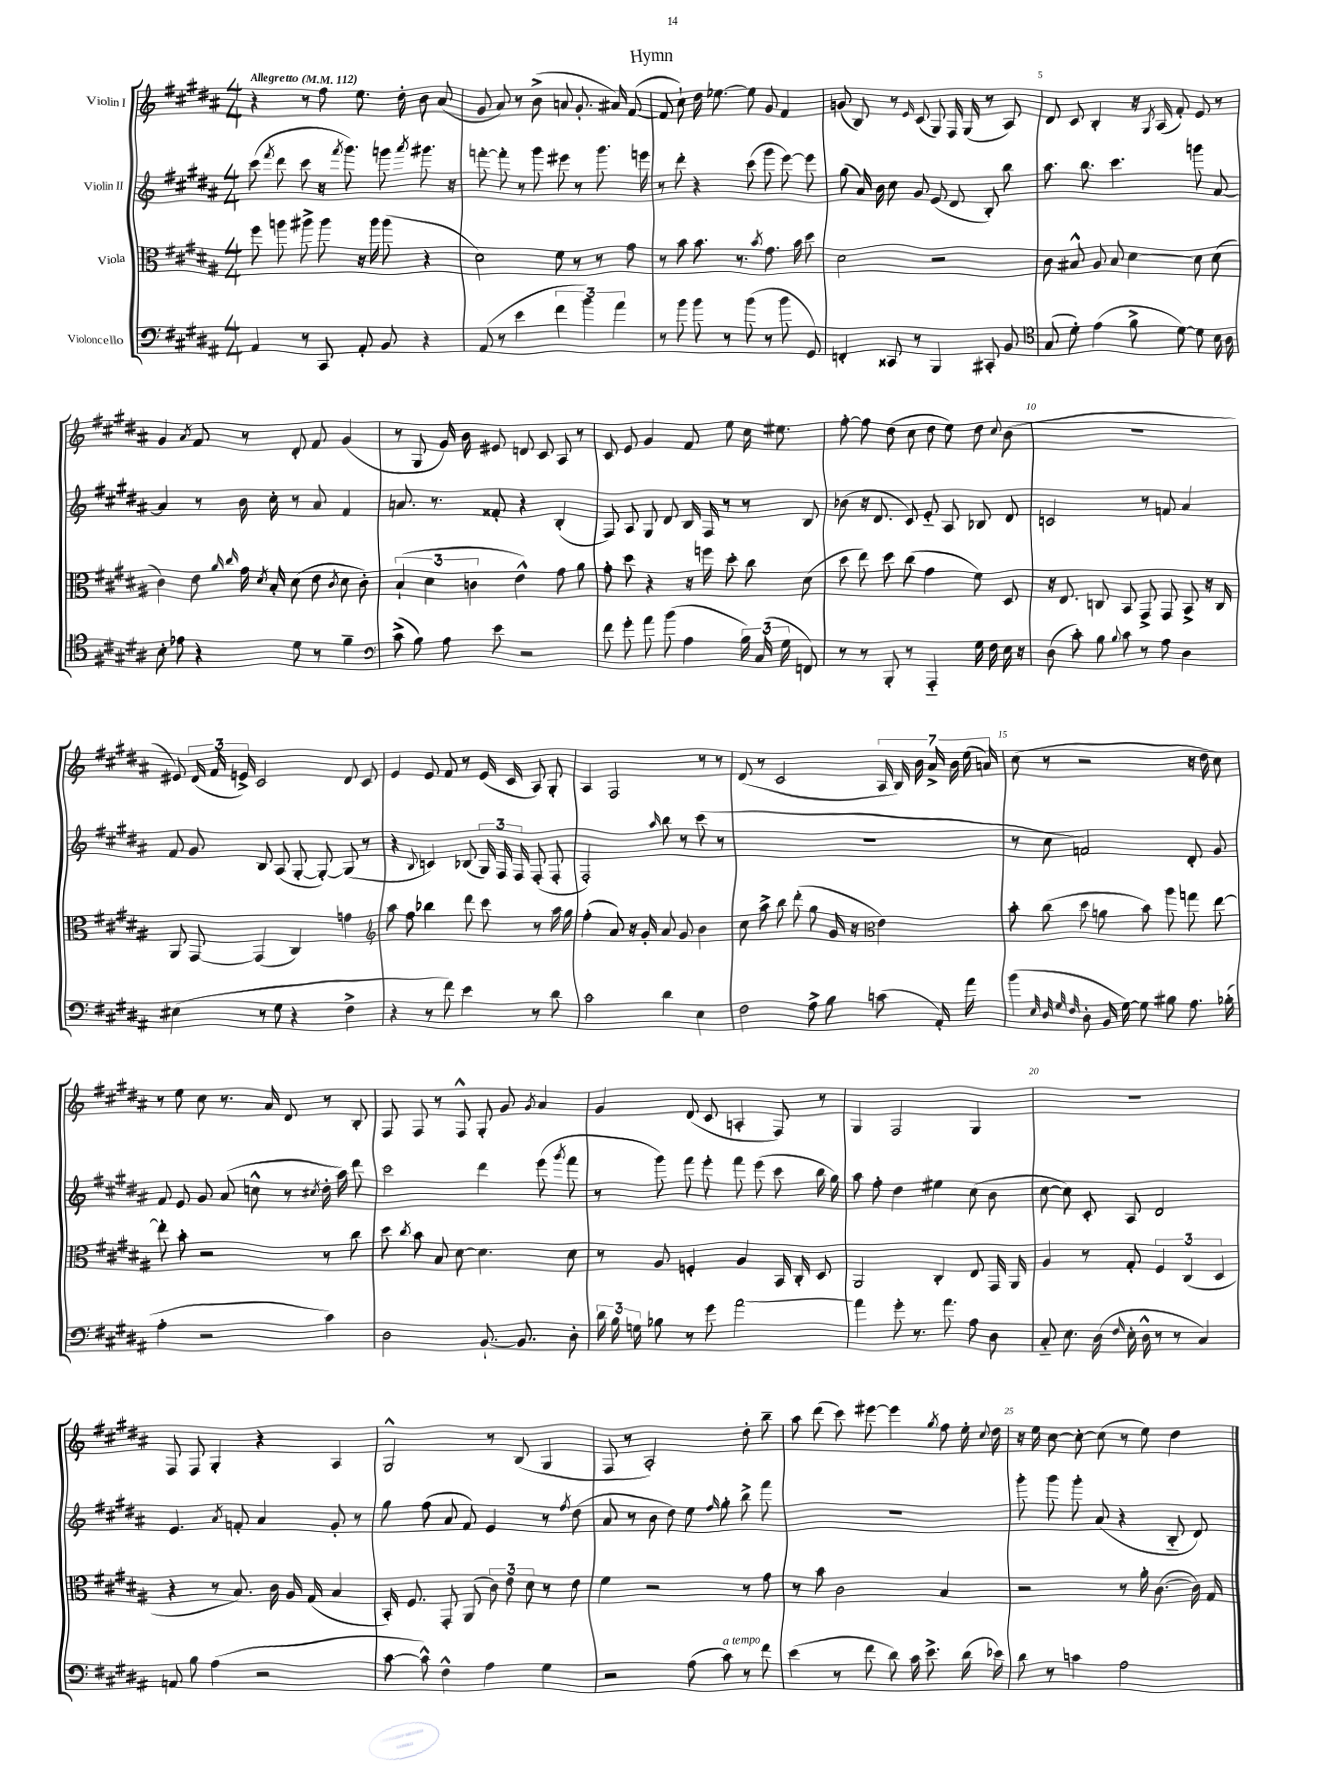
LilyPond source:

\header { title = "Hymn" }
<<
\new StaffGroup <<
\new Staff = "s0" \with { instrumentName = "Violin I" } {
    \clef treble \key b \major \numericTimeSignature \time 4/4 \tempo "Allegretto" 4 = 112
    \autoBeamOff r4 r8 fis''8 e''8. dis''16-. b'8 ais'8( |
    gis'8 ais'8) r8 b'8->( a'8 gis'8.-. ais'16) fis'8~( |
    fis'8 cis''8-!) dis''16 ees''8.~ ees''8 gis'8 fis'4 |
    g'8( b8) r8 \grace { e'16 } cis'8( gis8) fis16 gis16( r8 ais8) |
    dis'8 cis'8 b4-. r16 \acciaccatura { gis8 } ais16( fis'8-.) e'8 r8 |
    gis'4 \acciaccatura { ais'8 } fis'8 r8 dis'8-. fis'8 gis'4( |
    r8 gis8 gis'16) b'16 eis'8 d'8 cis'8 ais8 r8 |
    cis'8 e'8 gis'4 fis'8 e''8 cis''16 eis''8. |
    fis''8~-. fis''8 dis''8( cis''8 dis''8 e''8) dis''8 \appoggiatura { cis''8 } b'8( |
    R1 |
    eis'8) \tuplet 3/2 { dis'16( fis'16 e'16->) } cis'2 dis'8 cis'8 |
    e'4 e'8 fis'8 r8 e'16( cis'16 ais8) gis8-. |
    ais4 fis2 r8 r8 |
    dis'8( r8 cis'2 \tuplet 7/4 { ais16 b16) b'16 ais'16-> b'16 e''16( a'16) } |
    cis''8( r8 r2 r16 dis''16 cis''8) |
    r8 e''8 cis''8 r8. ais'16 dis'8 r8 b8-. |
    fis8 fis8 r8 fis8-^ gis8-. gis'8 \acciaccatura { gis'8 } ais'4 |
    gis'4 dis'8( cis'8 a4-. fis8) r8 |
    gis4 fis2 gis4 |
    R1 |
    fis8 fis8 gis4-. r4 ais4 |
    gis2-^ r8 b8( gis4 |
    fis8 r8 ais2-.) dis''8-. b''8-- |
    ais''8 dis'''8( cis'''8) eis'''8~ eis'''4 \acciaccatura { gis''8 } fis''8 e''16-. \appoggiatura { cis''8 } dis''16 |
    r16 e''16 cis''8~ cis''8~-. cis''8( r8 e''8) dis''4 \bar "|." |
}
\new Staff = "s1" \with { instrumentName = "Violin II" } {
    \clef treble \key b \major \numericTimeSignature \time 4/4
    \autoBeamOff cis'''8( \acciaccatura { fis'''8 } dis'''8 cis'''8 r16 \acciaccatura { fis'''8 } gis'''8.) g'''8 \acciaccatura { ais'''8 } gis'''8. r16 |
    f'''8~-. f'''8-. r8 gis'''8 eis'''8 r8 gis'''8. e'''16 |
    r8 dis'''8-. r4 cis'''8( gis'''8 e'''8~) e'''8 |
    gis''8( ais'16) b'16 cis''8 gis'8 e'8( dis'8 b8-.) b''8 |
    ais''8. b''8. cis'''4. g'''8 ais'8~ |
    ais'4 r8 b'16 cis''16-. r8 ais'8 fis'4 |
    a'8. r8. fisis'8-. r4 b4-.( |
    fis8) ais8 gis8 dis'8 b16 fis16 r8 r8 b8 |
    bes'8( r16 dis'8. cis'8) e'8-_ ais8 bes8 dis'8 |
    c'2 r8 f'8 ais'4 |
    fis'8 gis'8 b8 ais8( gis8~-. gis8~-.) gis8( r8 |
    r4 \appoggiatura { b8 } c'4) bes8( \tuplet 3/2 { gis16) fis16 fis16 } fis8-.( fis8-. |
    fis2-.) \grace { ais''16 } b''8 r8 cis'''8( r8 |
    R1 |
    r8 cis''8 f'2) dis'8-. gis'8 |
    fis'8 e'8 gis'8 ais'8( c''8-^ r8 \acciaccatura { cis''8 } dis''16-. ais''16) dis'''8 |
    cis'''2 dis'''4 e'''8( \acciaccatura { gis'''8 } fis'''8 |
    r8 gis'''8) fis'''8 e'''8-. fis'''8 e'''8( cis'''8 b''16 gis''16) |
    ais''8 fis''8-. dis''4 eis''4 cis''8( b'8 |
    cis''8~ cis''8) cis'8-. ais8 dis'2 |
    e'4. \acciaccatura { ais'8 } f'8-. ais'4 gis'8-. r8 |
    gis''8 fis''8( ais'8 fis'8) e'4 r8 \acciaccatura { fis''8 } dis''8( |
    ais'8 r8 b'8 dis''8) e''8 \grace { fis''16 } gis''8-. b''8-> fis'''8 |
    R1 |
    gis'''8-. gis'''8 gis'''8-. ais'8( r4 b8-_ dis'8) \bar "|." |
}
\new Staff = "s2" \with { instrumentName = "Viola" } {
    \clef alto \key b \major \numericTimeSignature \time 4/4
    \autoBeamOff fis''8 a''8 ais''8-> ais''8 r16 ais''16 ais''8( r4 |
    dis'2) fis'8 r8 r8 gis'8 |
    r8 b'8 b'8. r8. \acciaccatura { b'8 } gis'8. b'16 dis''8 |
    dis'2 r2 |
    cis'8 bis8-^ ais8 bis8 dis'4~ dis'8 dis'8( |
    cis'4) e'8 \grace { ais'16 cis''16 } gis'16 \acciaccatura { dis'8 } b16-. dis'8( e'8 \acciaccatura { cis'8 } dis'8 cis'8-.) |
    \tuplet 3/2 { b4-!( dis'4 c'4 } e'4-^) gis'8 ais'8 |
    gis'8-. dis''8 r4 r16 f''16 dis''8-. cis''8 dis'8( |
    dis''8 e''8) dis''8 cis''8( gis'4 fis'8) dis8 |
    r16 e8. c8 b,8 gis,8-> gis,8 b,8-> r16 c16 |
    ais,8 gis,8~ gis,4( cis4) g'4 |
    \clef treble ais''8 fis''8 bes''4 dis'''8 cis'''8 r8 ais''16 gis''16 |
    fis''4-.( ais'8) r16 gis'16-. ais'8 gis'8 b'4 |
    cis''8 ais''8-> b''8 dis'''8-.( gis''8 gis'16 r16 \clef alto e'4) |
    b'8-. cis''8( dis''8 a'8 b'8) ais''8 g''8 e''8~ |
    e''8-. b'8-. r2 r8 cis''8 |
    dis''8 \acciaccatura { cis''8 } b'8 b8 dis'8~ dis'4. dis'8 |
    r8 ais8 f4-. ais4 b,16 cis16-. dis8 |
    ais,2 cis4-. e8 gis,16 ais,16 |
    ais4 r8 gis8-. \tuplet 3/2 { fis4 cis4( dis4 } |
    r4 r8 b8.) cis'16 ais16 gis16( b4 |
    b,16-.) fis8. gis,8-. ais,8( \tuplet 3/2 { cis'8) e'8 dis'8 } r8 e'8 |
    fis'4 r2 r8 gis'8 |
    r8 b'8 cis'2 b4 |
    r2 r8 ais'16-. cis'8.~( cis'16) gis16 \bar "|." |
}
\new Staff = "s3" \with { instrumentName = "Violoncello" } {
    \clef bass \key b \major \numericTimeSignature \time 4/4
    \autoBeamOff ais,4 r8 cis,8 ais,8-. b,8 r4 |
    ais,8( r8 e'4 \tuplet 3/2 { fis'4 b'4) ais'4 } |
    r8 b'8 b'8 r8 b'8( r8 b'8 gis,8) |
    f,4-. cisis,8 r8 b,,4 cis,8-. b,8 |
    \clef tenor gis8( dis'8-.) e'4( fis'8-> dis'8~) dis'8 b16 ais16 |
    b8-. ees'8 r4 dis'8 r8 fis'4-- |
    \clef bass cis'8->( b8) ais8 e'8 r2 |
    fis'8 gis'8-. ais'8 b'8( ais4 \tuplet 3/2 { b16) cis16( gis16 } f,8) |
    r8 r8 b,,8-. r8 ais,,4-_ gis16 fis16 e16 r16 |
    dis8( cis'8-.) b8 \appoggiatura { b8 } cis'8 r8 ais8 dis4 |
    eis4( r8 gis8 r4 fis4-> |
    r4 r8 fis'8) e'4 r8 dis'8 |
    cis'2 dis'4 e4 |
    fis2 ais8-> b8 c'8( ais,16-.) ais'16 |
    b'4( \grace { e32 dis32 gis32 fis32 } dis8-. b,16 gis16~) gis8 bis8 ais8. bes16-.( |
    ais4-. r2 cis'4) |
    dis2 b,8.~-! b,8. dis8-. |
    \tuplet 3/2 { dis'16 b16 g16 } bes8 r8 gis'8 ais'2~ |
    ais'4 gis'8-. r8. ais'8. ais8 dis8 |
    cis8-_ e8. dis16( \grace { fis16 } e16-. dis16-^ r8 r8 cis4) |
    a,8 b8 ais4( r2 |
    cis'8~ cis'8-^) fis4-^ ais4 gis4 |
    r2 ais8( cis'8^\markup { \italic "a tempo" }) r8 fis'8 |
    e'4( r8 fis'8 dis'8) cis'16 e'8.-> dis'16( ees'16) |
    dis'8 r8 c'4 ais2 \bar "|." |
}
>>
>>
\layout { \context { \Score \override BarNumber.break-visibility = ##(#f #t #t) barNumberVisibility = #(every-nth-bar-number-visible 5) } }
